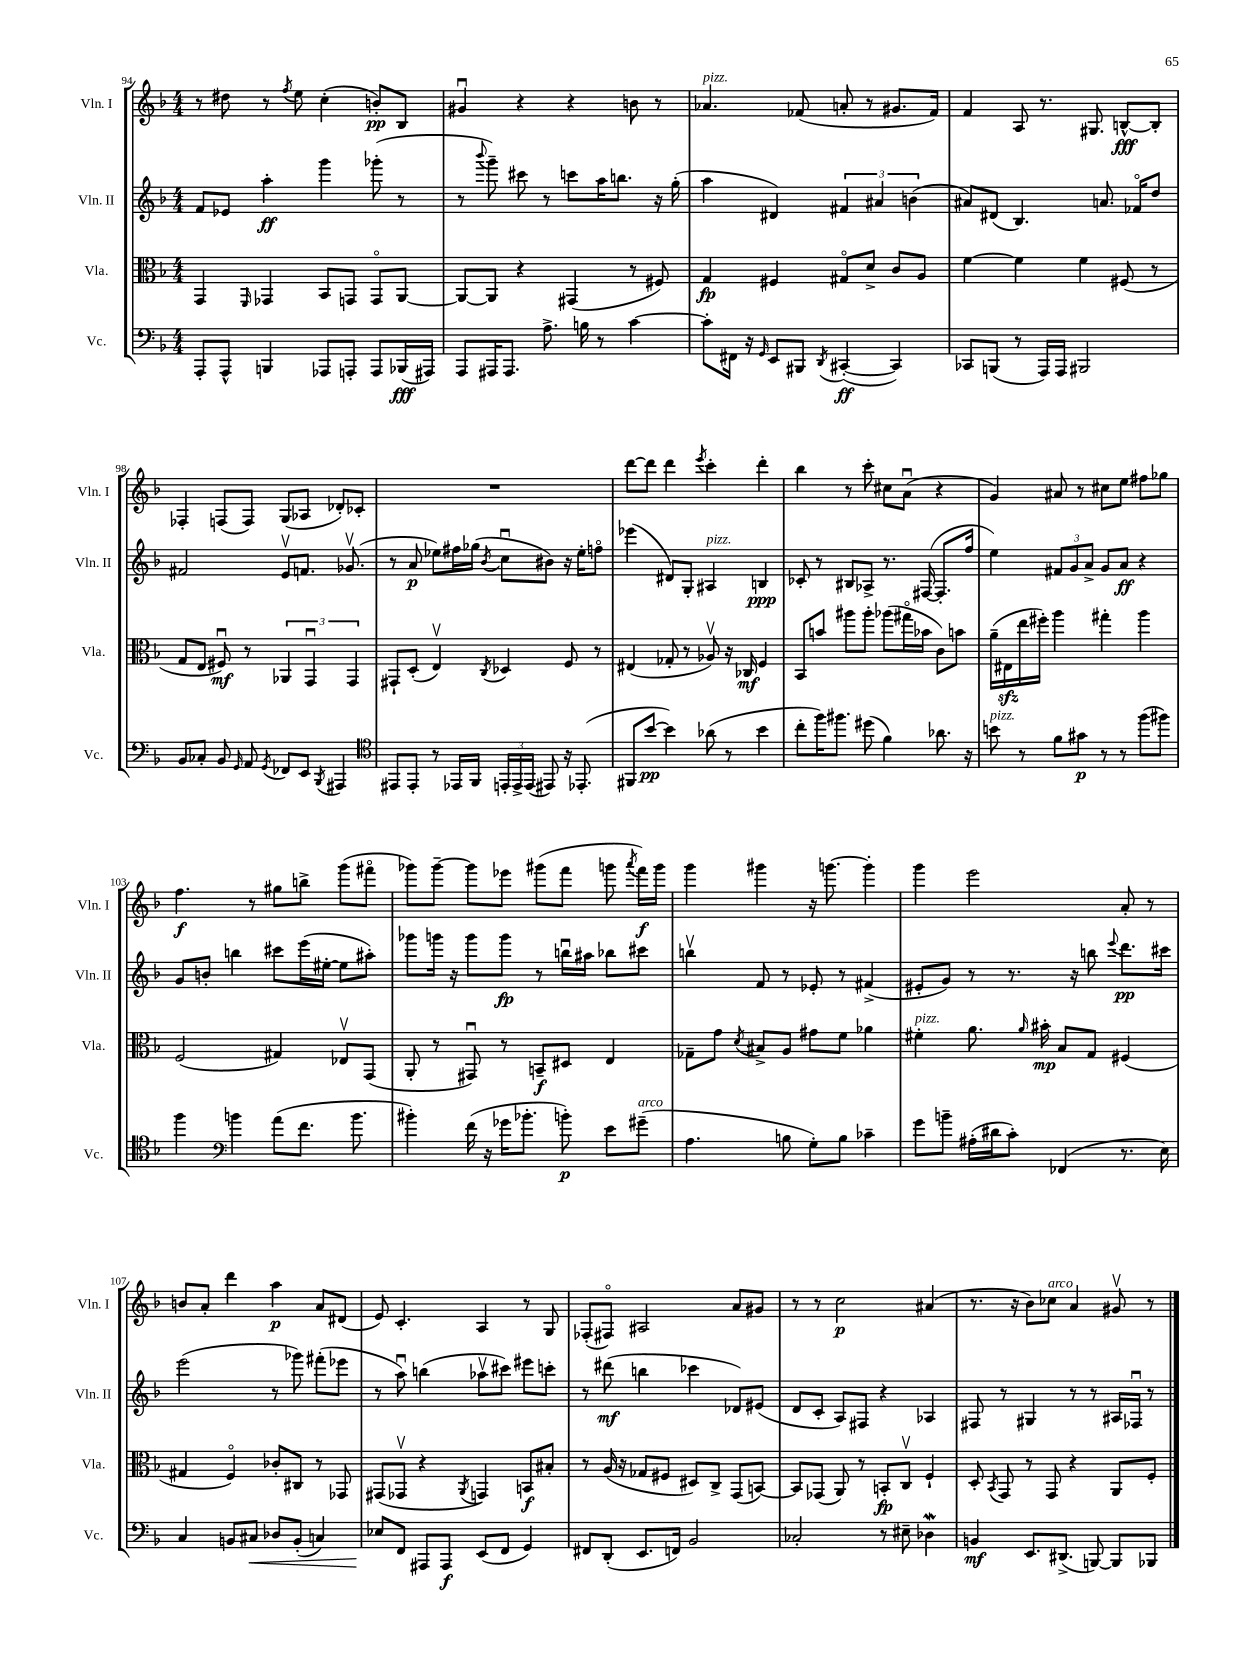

**kern	**kern	**kern	**kern
*staff4	*staff3	*staff2	*staff1
*clefF4	*clefC3	*clefG2	*clefG2
*k[b-]	*k[b-]	*k[b-]	*k[b-]
*M4/4	*M4/4	*M4/4	*M4/4
8AAA'	4GG	8f	8r
8AAA^^	.	8e-	8dd#
.	16qqFF	.	.
4BBB	4GG-	4aa'	8r
.	.	.	8qff
.	.	.	8ee
8AAA-	8BB-	4ggg	(4cc'
8AAA'	8GG	.	.
8AAA	8GGo	(8ggg-'	8b')
(16BBB-	[8AA	8r	8B-
16AAA#)	.	.	.
=	=	=	=
8AAA	8AA_	8r	4g#u
.	.	8qqbbb-	.
16AAA#	8AA]	8ggg~)	.
8.AAA#	.	.	.
.	4r	8ccc#	4r
8.A^	.	8r	.
.	(4GG#	8ccc	4r
16B	.	.	.
8r	.	16aa	.
.	.	8.bb	.
[4c	8r	.	8b
.	8F#)	16r	8r
.	.	(16gg'	.
=	=	=	=
8c']	4G	4aa	4.a-
16FF#	.	.	.
16r	.	.	.
16qqGG	.	.	.
8EE	4F#	4d#)	.
8BBB#	.	.	(8f-
8qDD	.	.	.
([4CC#'	8G#o	6f#	8a'
.	8d^	.	8r
.	.	6a#	.
4CC#])	8c	.	8.g#
.	.	(6b	.
.	8A	.	.
.	.	.	16f-)
=	=	=	=
8CC-	[4f	8a#)	4f
(8BBB	.	(8d#	.
8r	4f]	4.B-)	8A
16AAA)	.	.	8.r
16AAA	.	.	.
2BBB#	4f	.	.
.	.	.	8.G#
.	.	8.a	.
.	(8F#	.	[8B^^
.	.	16f-o	.
.	8r	8dd	8B']
=	=	=	=
8BB-	8G	2f#	4F-'
8C-'	8E	.	.
8BB-	8F#u)	.	(8F
16qqGG	.	.	.
8AA	8r	.	8F)
8qGG	.	.	.
8FF-	6AA-	8ev	(8G
8EE	.	8.f	8A-
.	6GGu	.	.
8qBBB-	.	.	.
4AAA#	.	.	8d-')
.	.	(8.g-v	.
.	6GG	.	.
.	.	.	8c-'
=	=	=	=
*clefC4	*	*	*
8EE#	8GG#`	8r	1r
8EE#'	(8D'	8a	.
8r	4Ev)	8ee-)	.
16EE-	.	16ff#	.
16FF	.	(16gg-	.
.	8qC	8qb-	.
24EE'	4D-	8ccu	.
24EE^	.	.	.
(24EE	.	.	.
8EE#)	.	8b#)	.
16r	8F	16r	.
(8.EE-'	.	16ee-'	.
.	8r	8ffo	.
=	=	=	=
8FF#	(4E#	(4eee-	[8ddd
[8b-	.	.	8ddd]
4b-])	8G-'	8d#)	4ddd
.	8r	8G'	.
.	.	.	8qeee
(8a-	8A-v)	4A#	4ccc'
8r	16r	.	.
.	16C-	.	.
4b-	4F	4B	4ddd'
=	=	=	=
8cc'	8BB-	8c-'	4bb-
16ff)	8b	8r	.
8.ff#	.	.	.
.	8aa#	8B#	8r
(8dd#	8aa#'	8A-^	8ccc'
4f)	(8aa-	8.r	8cc#
.	16gg#o	.	(8au
.	16b-	([16F#	.
8.a-	8c)	8.F#']	4r
.	8b	.	.
16r	.	16ff	.
=	=	=	=
8b	(16a~	4ee)	4g)
.	16E#	.	.
8r	16ee	.	.
.	16ff#')	.	.
8f	4aa	12f#	8a#
.	.	12g	.
8g#	.	.	8r
.	.	12a^	.
8r	4gg#'	8g	8cc#
8r	.	8a	8ee
(8ff	4aa	4r	8ff#
8ff#)	.	.	8gg-
=	=	=	=
4ff	(2F	8g	4.ff
.	.	8b'	.
*clefF4	*	*	*
4b	.	4bb	.
.	.	.	8r
(8a	4G#)	8ccc#	8gg#
8.f	.	(16eee	8bb^
.	.	[16ee#'	.
.	8E-v	8ee#]	(8ggg
8.b	.	.	.
.	(8GG	8aa#')	8fff#o
=	=	=	=
4b#')	8AA'	8ggg-	8ggg-)
.	8r	16ggg	[8ggg-~
.	.	16r	.
(16f	8GG#u)	8ggg	8ggg-]
16r	.	.	.
16g-	8r	8ggg	8eee-
8.b-'	.	.	.
.	8BB~	8r	(8ggg#
8b')	8D#	16bbu	8fff
.	.	16aa#	.
8e	4E	8bb-	8ggg
.	.	.	8qaaa
(8g#~	.	8ccc#	16fff)
.	.	.	16ggg
=	=	=	=
4.A	8G-~	4bbv	4ggg
.	8g	.	.
.	8qd	.	.
.	8B#^	8f	4ggg#
8B	8A	8r	.
8G')	8g#	8e-'	16r
.	.	.	[8.ggg
8B	8f	8r	.
4c-~	4a-	(4f#^	4ggg']
=	=	=	=
8g	4f#'	8e#'	4ggg
8b~	.	8g)	.
(16A#'	8.a	8r	2eee
16d#	.	.	.
8c')	.	8.r	.
.	16qqa	.	.
.	16b#'	.	.
(4FF-	8B-	.	.
.	.	16r	.
.	8G	8bb	.
.	.	8qqeee	.
8.r	(4F#	8.ddd	8a'
.	.	.	8r
16E)	.	16ccc#	.
=	=	=	=
4C	4G#	(2eee	8b
.	.	.	8a'
8BB	4Fo)	.	4ddd
8C#	.	.	.
8D-	8c-'	8r	4aa
(8BB'	8C#	8ggg-)	.
4C)	8r	(8fff#'	8a
.	8GG-	8eee-	(8d#
=	=	=	=
8E-	(8GG#	8r	8e)
8FF	8GG-v	8aau)	4.c'
8AAA#	4r	(4bb	.
8AAA#	.	.	.
.	8qAA	.	.
(8EE	4GG)	8aa-v	4A
8FF	.	8ccc#)	.
4GG)	8BB	8eee#	8r
.	8B#'	8ccc'	8G
=	=	=	=
8FF#	8r	8r	(8F-'
(8DD'	(16A	(8ddd#	8F#o)
.	16r	.	.
8.EE	8G-	4bb	2A#
.	8F#	.	.
16FF)	.	.	.
2BB-	8D#)	4ccc-	.
.	8C^	.	.
.	(8GG	8d-)	8a
.	[8BB)	(8e#	8g#
=	=	=	=
2C-'	8BB]	8d	8r
.	(8GG-	8c'	8r
.	8AA)	8A)	2cc
.	8r	8F#	.
8r	8BB'	4r	.
8E#~	8Cv	.	.
4D-	4F`	4A-	(4a#
=	=	=	=
4BB	8D'	8F#	8.r
.	8qBB-	.	.
.	8GG	8r	.
.	.	.	16r
8.EE	8r	4G#	8b-)
.	8GG	.	8cc-
(8.DD#^	.	.	.
.	4r	8r	4a
[8BBB)	.	8r	.
8BBB]	8AA	16A#	8g#v
.	.	16F-u	.
8BBB-	8F'	8r	8r
==	==	==	==
*-	*-	*-	*-
